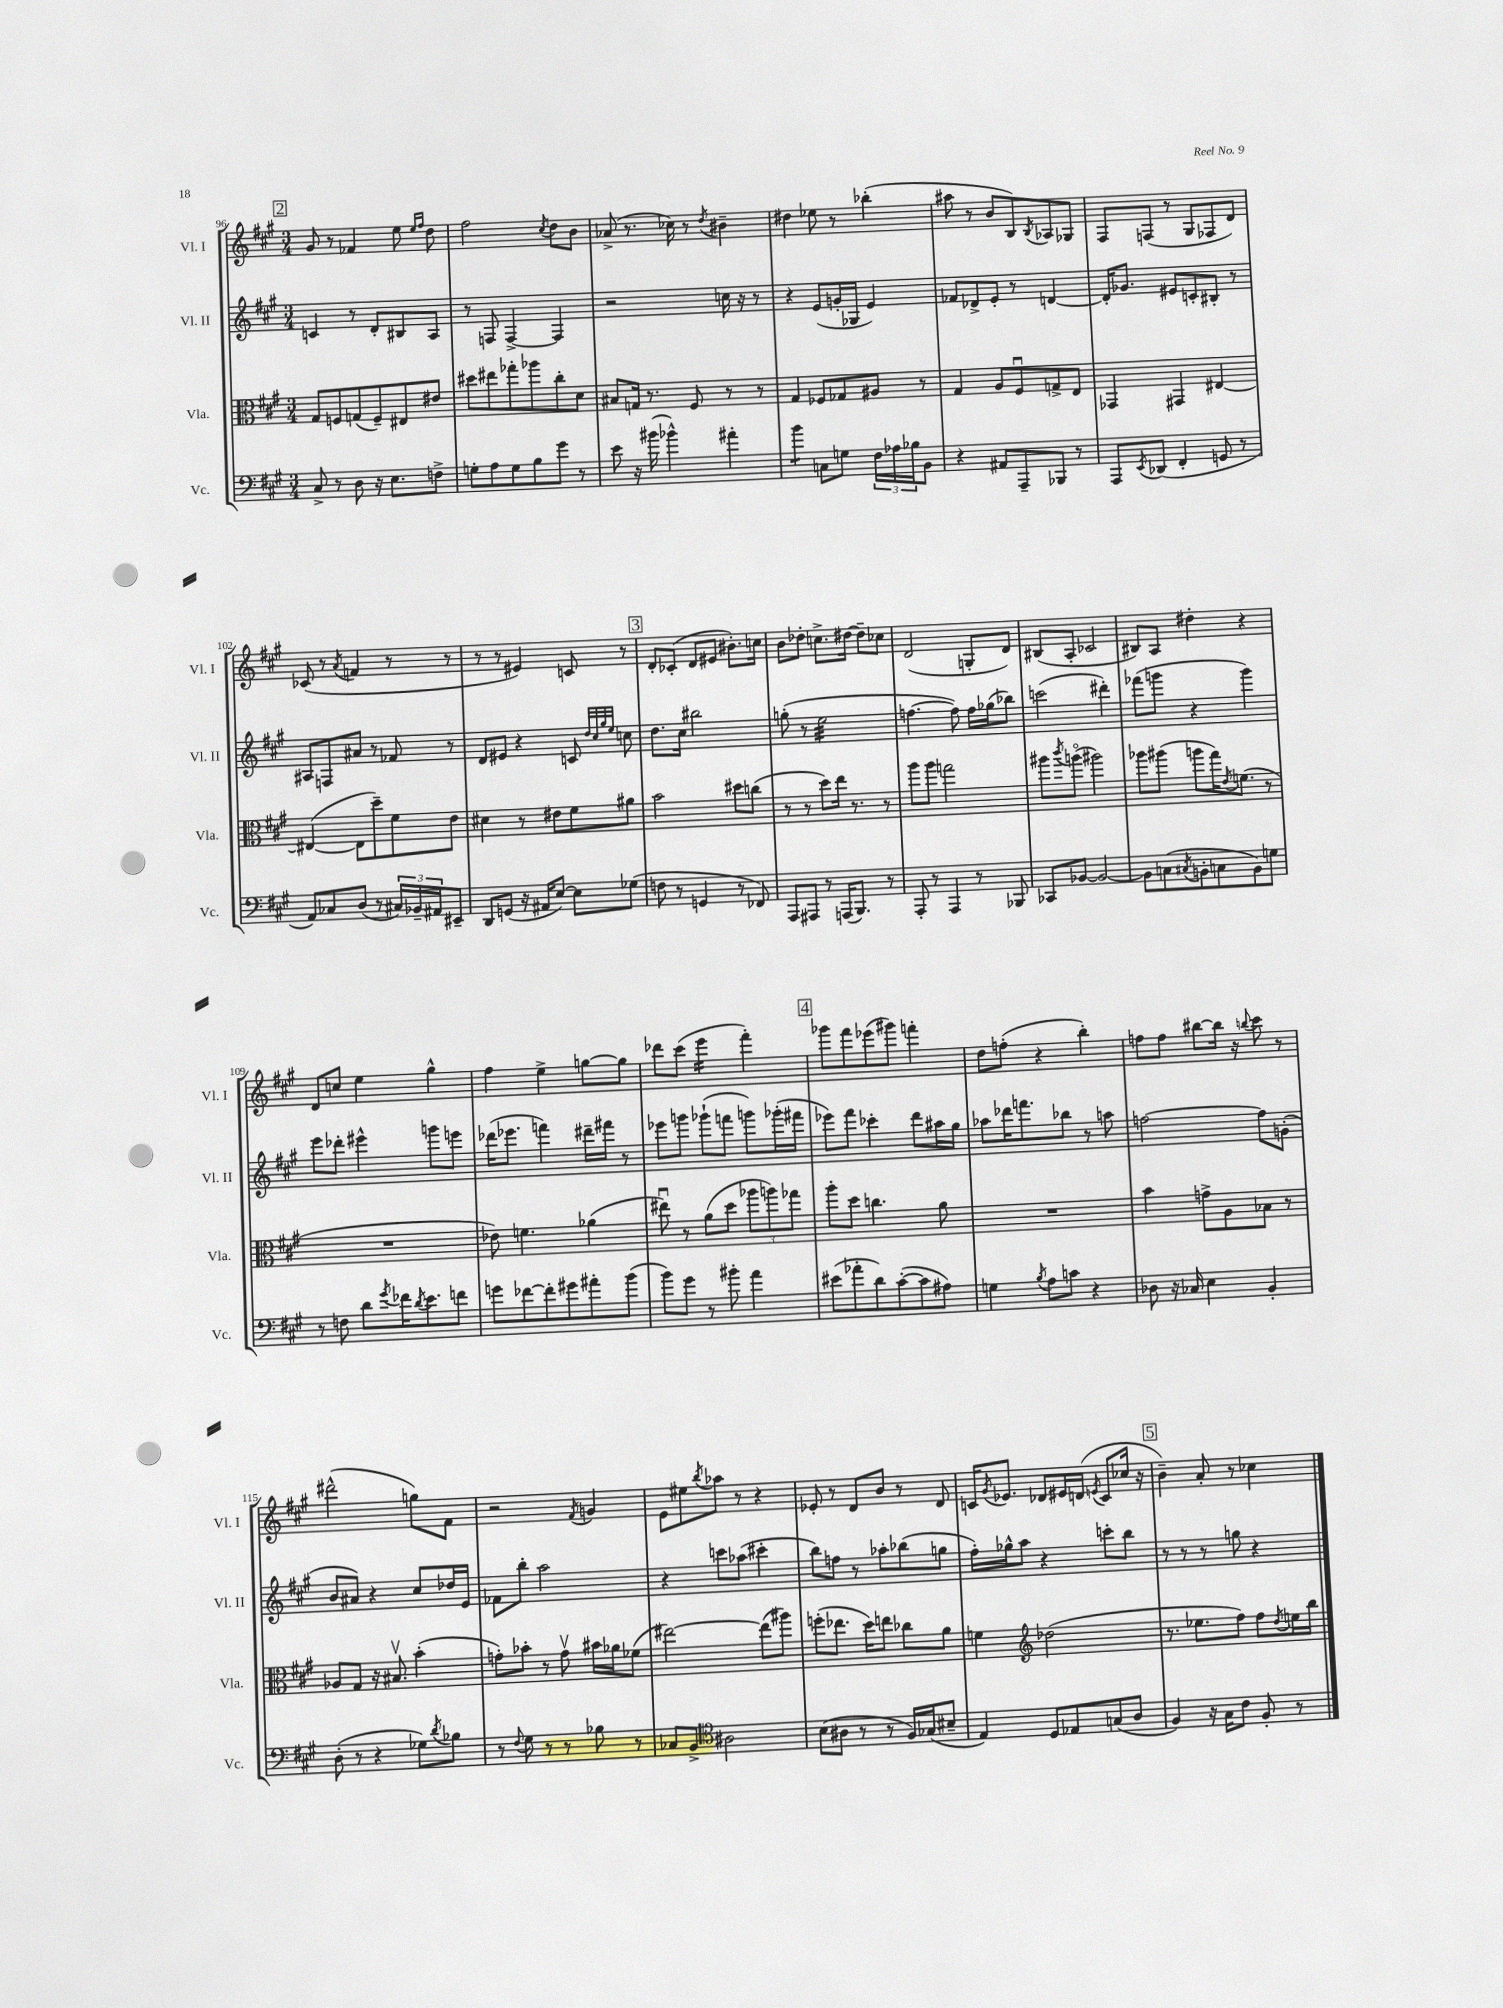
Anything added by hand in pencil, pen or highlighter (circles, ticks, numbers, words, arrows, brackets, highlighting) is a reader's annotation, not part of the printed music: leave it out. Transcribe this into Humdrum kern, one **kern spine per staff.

**kern	**kern	**kern	**kern
*part4	*part3	*part2	*part1
*staff4	*staff3	*staff2	*staff1
*I"Vc.	*I"Vla.	*I"Vl. II	*I"Vl. I
*I'Vc.	*I'Vla.	*I'Vl. II	*I'Vl. I
*clefF4	*clefC3	*clefG2	*clefG2
*k[f#c#g#]	*k[f#c#g#]	*k[f#c#g#]	*k[f#c#g#]
*M3/4	*M3/4	*M3/4	*M3/4
!!LO:REH:place=s1:t=2
=96	=96	=96	=96
8C#^/	8G#/L	4cn/	8g#/
8r	8Fn/	.	8r
8D\	(8Gn/	8r	4f-X/
16r	8F~/)	8d'/L	.
8.E\L	.	.	.
.	8E#X/	8B#X/	8ee\
.	.	.	16qqee/LL
.	.	.	16qqff#/JJ
8Fn^\J	8e#X/J	8A/J	8dd\
=97	=97	=97	=97
8Gn'\L	8dd#X\L	8r	2ff#\
8A\	8ee#X\	8Fn/	.
8G\	8gg-X'\	[4F^/	.
8B\	8aa-X\	.	.
.	.	.	8qcc#/
8g#\J	8cc#'\	4F/]	8dd\L
8r	8d\J	.	8b\J
=98	=98	=98	=98
8e\	8B#X/L	2r	(8a-X^/
16r	16Gn/Jk	.	8.r
(16b#X\	8.r	.	.
4b-X^^\)	.	.	.
.	.	.	16cc-X\)
.	8F#/	.	8r
.	.	.	8qdd/
4a#X'\	8r	16ccn\	4b#X~\
.	.	16r	.
.	8r	8r	.
=99	=99	=99	=99
*tremolo	*	*	*
8b\L	4G#/	4r	4dd#X\
8b\J	.	.	.
*Xtremolo	*	*	*
8Cn\L	8F-X/L	(8e/L	8ee-X\
8Gn\J	8G-X/	16gn'/L	8r
.	.	16G-X/JJ	.
24F#\LL	8A#X/J	4e/)	(4bb-X'\
24A-X\	.	.	.
24B-X\J	.	.	.
8BB\J	8r	.	.
=100	=100	=100	=100
4r	4G#/	8f-X/L	8aa#X\
.	.	8d-X^/	8r
8AA#X/L	8A/L	8e'/J	8b/L
8AAA~/	8F#u/	8r	8B/)
.	.	.	8qB/
8BBB-X/J	8Gn^/	[4dn/	8A-X/
8r	8E/J	.	8G-X/J
=101	=101	=101	=101
8AAA/L	4GG-X/	16d'/KL]	8F#/L
.	.	8.g-X/J	.
8qEE/	.	.	.
(8DD-X/J	.	.	(8Fn/J
4FF#'/	4GG#X/	8e#X/L	8r
.	.	8cn'/	8G#/L
8GGn/	[4E#X/	8B#X'/J	8F-X/
8r	.	8r	8d/J)
!!LO:LB:g=z
=102	=102	=102	=102
8AA/L)	(4E#X/_	8A#X/L	(8c-X/
8C-X/	.	8Fn/	8r
.	.	.	8qa/
(8D/J	8E#\L]	8a#X/J	4fn/
8r	8dd~\)	8r	.
24C#X/LL)	8f#\	8f-X/	8r
24BB-X~/	.	.	.
24AA#X/J	.	.	.
8EE#X~/J	8e\J	8r	8r
=103	=103	=103	=103
8DD/L	4d#X\	8d/L	8r
(8GGn/J	.	8e#X/J	8r
16r	8r	4r	4e#X/)
16AA#X/KL	.	.	.
[8E/J)	8e#X\L	.	.
8E\L]	8f#\	8cn/	8cn/
.	.	32qqdd/LLL	.
.	.	32qqcc#/	.
.	.	32qqgg#/	.
.	.	32qqee/JJJ	.
(8G-X\J	8a#X\J	8ccn\	8r
!!LO:REH:place=s1:t=3
=104	=104	=104	=104
8Fn\	2b\	8.dd\L	8d'/L
8r	.	.	(8c-X'/J
.	.	16cc#\Jk	.
4GGn/	.	2bb#X\	8d/L
.	.	.	8e#X/J
8r	8dd#X\L	.	8.b#X'\L)
8FF-X/)	(8ccn\J	.	.
.	.	.	16ccn\Jk
=105	=105	=105	=105
8AAA/L	8r	(8ggn'\	8b\L
8AAA#X/J	8r	8r	8dd-X'\J
*	*	*tremolo	*
8r	8dd\L)	32ee\LLL	8.ccn^\L
.	.	32ee\	.
.	.	32ee\	.
.	.	32ee\	.
(16AAAn/KL	16ee\Jk	32ee\	.
.	.	32ee\	.
8.BBB/J)	8.r	32ee\	[16dd#X\Jk
.	.	32ee\	.
.	.	32ee\	8dd#~\L]
.	.	32ee\	.
.	.	32ee\	.
.	.	32ee\	.
8r	8r	32ee\	8cc-X\J
.	.	32ee\	.
.	.	32ee\	.
.	.	32ee\JJJ	.
*	*	*Xtremolo	*
=106	=106	=106	=106
8AAA'/	8aa\L	[4.ffn\	(2d/
8r	8aa\J	.	.
4AAA/	2ggn\	.	.
.	.	8ff\])	.
8r	.	16ff\LL	8Gn'/L
.	.	(16gg-X\J	.
8BBB-X/	.	8bb-X\J)	8d/J)
=107	=107	=107	=107
8CC-X/L	8aa#X\L	(2cccn\	(8B#X/L
.	8qccc#/	.	.
[8BB-X/J	(8aan\J	.	8A'/J
2BB-/_	2aa#X\)	.	2c-X/
.	.	4ddd#X'\)	.
=108	=108	=108	=108
8BB-\L]	8aa-X\L	(8fff-X\L	8B#X/L)
(8Cn\	(8aa#X\J	8gggn\J	8A/J
8qC#X/	.	.	.
8BBn'\	8aan\L	4r	4dd#X'\
8Cn\	16gg#\K)	.	.
.	8qe/	.	.
.	(8.fn\J	.	.
8BB\)	.	4ggg\)	4r
8Gn\J	8r	.	.
!!LO:LB:g=z
=109	=109	=109	=109
8r	2.r	8eee\L	8d/L
8Fn\	.	8ddd-X'\J	8ccn/J
8d\L	.	4eee#X^^\	4ee\
8qg#/	.	.	.
16f-X\K	.	.	.
8qd/	.	.	.
8.e\	.	.	.
.	.	8gggn\L	4gg#^^\
8fn\J	.	8eeen\J	.
=110	=110	=110	=110
8gn\L	8e-X\)	(16ddd-X\KL	4ff#\
.	.	8.eee-X\J	.
[8f-X\	4.fn\	.	.
8f-'\]	.	4fffn\)	4ee^\
8g#X\	.	.	.
8a#X'\	(4a-X\	16ddd#X~\LL	[8ggn\L
.	.	16fff#X\JJ	.
(8b\J	.	8r	8gg\J]
=111	=111	=111	=111
8b\L)	8ee#Xu\)	8eee-X\L	8ddd-X\L
8g#\J	8r	8gggn\J	(8ccc#\J
*	*	*	*tremolo
8r	(8a\L	(8ggg-X`\L	16eee\LL
.	.	.	16eee\
8b#X'\	8dd\J	8fffn\J	16eee\
.	.	.	16eee\JJ
*	*	*	*Xtremolo
4a\	12aa-X\L	8gggn\L)	4fff#'\)
.	12aan\)	.	.
.	.	(16ggg-X'\L	.
.	12gg-X\J	.	.
.	.	16fff#X\JJ	.
!!LO:REH:place=s1:t=4
=112	=112	=112	=112
(8e#X\L	8aa'\L	8eee-X\L)	8ggg-X\L
8a-X'\	8dd\J	8fff#\J	8fff#\
8d\)	4.ccn\	4ccc-X'\	(8eee-X\
([8c#'\	.	.	8ggg#X\J)
8c#\]	.	8ddd\L	4fffn'\
8A#X\J)	8a\	16aa#X\L	.
.	.	16gg#\JJ	.
=113	=113	=113	=113
4Gn\	2.r	8aa-X\L	8dd\L
.	.	16ddd-X\K	(8ffn'\J
.	.	8.fffn\	.
8qB/	.	.	.
8A\L	.	.	4r
8cn\J	.	8bb-X\J	.
4r	.	8r	4bb'\)
.	.	8aan\	.
=114	=114	=114	=114
8D-X\	4b\	[2ffn\	8ffn\L
16r	.	.	8ff\J
16C-X/	.	.	.
4E\	8gn^\L	.	[8bb#X\L
.	8A\	.	16bb#\Jk]
.	.	.	16r
.	.	.	8qqbbn/
4BB'/	8B-X\J	8ff\L]	8ccc#\
.	8r	(8gn'\J	8r
!!LO:LB:g=z
=115	=115	=115	=115
(8D'\	8A-X/L	8b/L	(2ddd#X^^\
8r	8G#/J	8a#X/J)	.
4r	16r	4r	.
.	8.B#Xv/	.	.
8G-X\L)	(4b'\	8cc#/L	8ggn\L)
8qd/	.	.	.
8B-X\J	.	16dd-X/L	8f#\J
.	.	16e/JJ	.
=116	=116	=116	=116
8r	8gn'\L)	8f-X\L	2r
8qqF#/	.	.	.
8G#\	8b-X'\J	8bb'\J	.
8r	8r	2aa\	.
8r	8gv\	.	.
.	.	.	8qf#/
8B-X\	16b#X\LL	.	4gn/
.	16a-X\J	.	.
8r	(8f-X\J	.	.
=117	=117	=117	=117
8C-X/L	[2ee#X\)	4r	8e\L
8BB^/J	.	.	8ee#X\
*clefC4	*	*	*
.	.	.	8qbb/
2A#X\	.	8cccn\L	8aa-X\J
.	.	(8aa-X\J	8r
.	(8ee#\L]	4ccc#X'\	4r
.	8aa#X\J)	.	.
=118	=118	=118	=118
(8B\L	(8ffn'\L	8bb\L)	8e-X'/
8A#X\J	8.ee-X\J	8ffn\J	8r
8r	.	8r	8d/L
.	16dd\KL)	.	.
8r	8een\J	8aa-X'\L	8b/J
16F#/LL)	8cc-X\L	(8bb-X\	8r
(16G-X/J	.	.	.
8B#X~/J	8a\J	8ggn\J	8d/
=119	=119	=119	=119
4E/)	4fn\	16ff#'\LL)	16cn/KL
.	.	.	8qg#/
.	.	16gg-X^^\J	8.e-X/J
.	.	8aa\J	.
*	*clefG2	*	*
8D/L	(2dd-X\	4r	8d-X/L
8E-X/	.	.	16e#X/L
.	.	.	(16dn/JJ
.	.	.	8qen/
(8Gn/	.	8cccn'\L	8c/L
8A/J	.	8bb\J	16cc-X/Jk
.	.	.	16r
!!LO:REH:place=s1:t=5
=120	=120	=120	=120
4F#/)	8.r	8r	4b~\)
.	.	8r	.
.	8.ee-X\L	.	.
16r	.	8r	8a'/
16G#\KL	.	.	.
8c#\J	8ff#\J)	8ggn\	8r
8F#'/	8ff#\L	4r	4cc-X\
.	8qdd/	.	.
8r	16een\L	.	.
.	16bb\JJ	.	.
==	==	==	==
*-	*-	*-	*-
